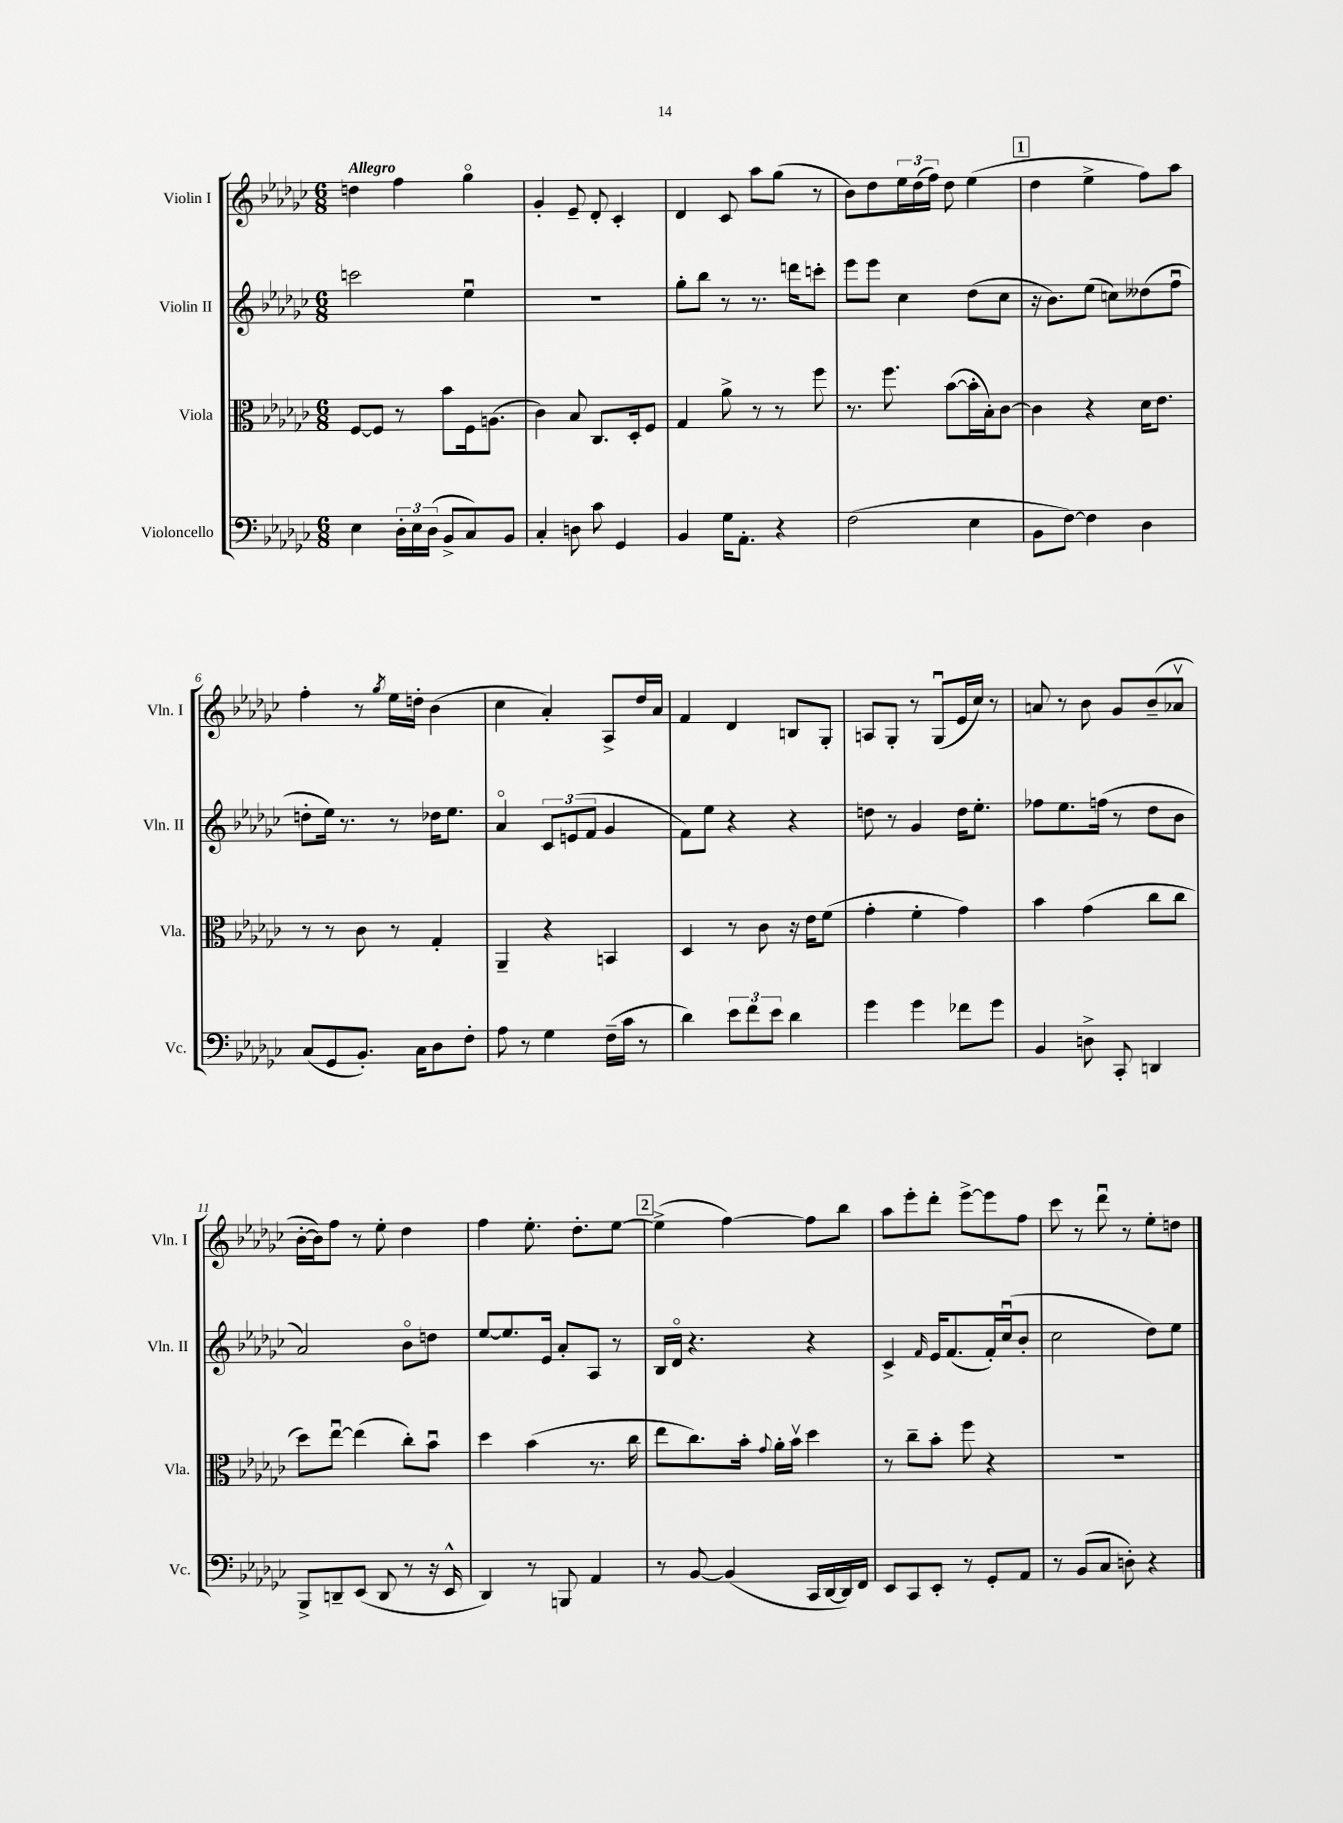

**kern	**kern	**kern	**kern
*staff4	*staff3	*staff2	*staff1
*clefF4	*clefC3	*clefG2	*clefG2
*k[b-e-a-d-g-c-]	*k[b-e-a-d-g-c-]	*k[b-e-a-d-g-c-]	*k[b-e-a-d-g-c-]
*M6/8	*M6/8	*M6/8	*M6/8
4E-\	[8F/L	2ccc\	4dd\
.	8F/]J	.	.
24D-'\LL	8r	.	4ff\
24E-\	.	.	.
(24D-\JJ	.	.	.
8BB-^/L	8b-\L	.	.
8C-/)	16F\k	4ee-u\	4gg-o\
.	(8.A\J	.	.
8BB-/J	.	.	.
=	=	=	=
4C-'/	4c-\)	2.r	4g-'/
8D\	8B-/	.	8e-~/
8c-\	8.C-/L	.	8d-'/
4GG-/	.	.	4c-'/
.	16D-'/k	.	.
.	8F/J	.	.
=	=	=	=
4BB-/	4G-/	8gg-'\L	4d-/
.	.	8bb-\J	.
16G-\LK	8a-^\	8r	8c-/
8.AA-'\J	.	.	.
.	8r	8.r	8aa-\L
4r	8r	.	(8gg-\J
.	.	16ddd\LK	.
.	8ff\	8ccc'\J	8r
=	=	=	=
(2F\	8.r	8eee-\L	8b-\L)
.	.	8eee-\J	8dd-\
.	8.ff\	.	.
.	.	4cc-\	24ee-\L
.	.	.	(24dd-\
.	.	.	24ff\JJ)
.	([8b-\L	.	8dd-\
4E-\	16b-'\]L	(8dd-\L	(4ee-\
.	16B-'\J)	.	.
.	[8c-\J	8cc-\J	.
=	=	=	=
8BB-\L	4c-\]	16r	4dd-\
.	.	8.b-\L)	.
[8F\J)	.	.	.
4F\]	4r	(8ee-\J	4ee-^\
.	.	8cc\L)	.
4D-\	16d-\LK	(8dd--\	8ff\L)
.	8.e-\J	.	.
.	.	8ffu\J	8aa-\J
=	=	=	=
(8C-/L	8r	8dd'\L	4ff'\
8GG-/	8r	16ee-\Jk)	.
.	.	8.r	.
8.BB-'/J)	8c-\	.	8r
.	.	.	8qgg-/
.	8r	8r	16ee-\LL
16C-\LK	.	.	16dd'\JJ
8D-\	4G-'/	16dd-\LK	(4b-\
.	.	8.ee-\J	.
8F'\J	.	.	.
=	=	=	=
8A-\	4AA-~/	4a-o/	4cc-\
8r	.	.	.
4G-\	4r	12c-/L	4a-'/)
.	.	(12e/	.
.	.	12f/J	.
(16F~\LL	4BB/	4g-/	8A-^/L
16c-\JJ	.	.	.
8r	.	.	16dd-/L
.	.	.	16a-/JJ
=	=	=	=
4d-\)	4D-/	8f\L)	4f/
.	.	8ee-\J	.
12e-\L	8r	4r	4d-/
12f\	.	.	.
.	8c-\	.	.
12e-\J	.	.	.
4d-\	16r	4r	8B/L
.	16e-\LK	.	.
.	(8f\J	.	8G-'/J
=	=	=	=
4g-\	4g-'\	8dd\	8A/L
.	.	8r	8G-'/J
4g-\	4f'\	4g-/	8r
.	.	.	(8G-u/L
8f-\L	4g-\)	16dd\LK	16e-/L
.	.	8.ee-'\J	16cc-/JJ)
8g-\J	.	.	8r
=	=	=	=
4BB-/	4b-\	8ff-\L	8a/
.	.	8.ee-\	8r
8D^\	(4g-\	.	8b-\
.	.	(16ff\Jk	.
8CC-'/	.	8r	8g-/L
4DD/	8cc-\L	8dd-\L	(8b-~/
.	8cc-\J	8b-\J	8a-v/J
=	=	=	=
8BBB-^/L	8dd-\L)	2a-/)	[16b-'\LL
.	.	.	16b-\]J)
8DD~/	[8ee-u\J	.	8ff\J
(8EE-/J	(4ee-\]	.	8r
8DD/	.	.	8ee-'\
8r	8cc-'\L)	8b-o\L	4dd-\
16r	8b-u\J	8dd\J	.
16EE-^^/	.	.	.
=	=	=	=
4DD-/)	4dd-\	[8ee-/L	4ff\
.	.	8.ee-/]	.
8r	(4b-\	.	8.ee-'\
.	.	16e-/Jk	.
8BBB/	.	8a-'/L	.
.	.	.	8.dd-'\L
4AA-/	8.r	8A-/J	.
.	.	8r	[8ee-\J
.	16cc-\	.	.
=	=	=	=
8r	8ee-\L	16B-/LL	(4ee-^\]
.	.	16d-o/JJ	.
[8BB-/	8.cc-\)	4.r	.
(4BB-/]	.	.	[4ff\)
.	16b-'\Jk	.	.
.	8qqg-/	.	.
.	16a-'\LL	.	.
.	16b-v\JJ	.	.
16CC-/LL	4dd-\	4r	8ff\]L
[16DD-/	.	.	.
16DD-/])	.	.	8bb-\J
16FF/JJ	.	.	.
=	=	=	=
8EE-/L	8r	4c-^/	8aa-\L
8CC-/	8cc-~\L	.	8eee-'\
.	.	16qqf/	.
8EE-'/J	8b-'\J	16e-/LK	8ddd-'\J
.	.	(8.f/	.
8r	8ff\	.	[8eee-^\L
8GG-'/L	4r	16f'/L)	8eee-\]
.	.	(16cc-u/J	.
8AA-/J	.	8b-'/J	8ff\J
=	=	=	=
8r	2.r	2cc-\	8ccc-\
(8BB-/L	.	.	8r
8C-/J	.	.	8ddd-u\
8D'\)	.	.	8r
4r	.	8dd-\L)	8ee-'\L
.	.	8ee-\J	8dd\J
==	==	==	==
*-	*-	*-	*-
